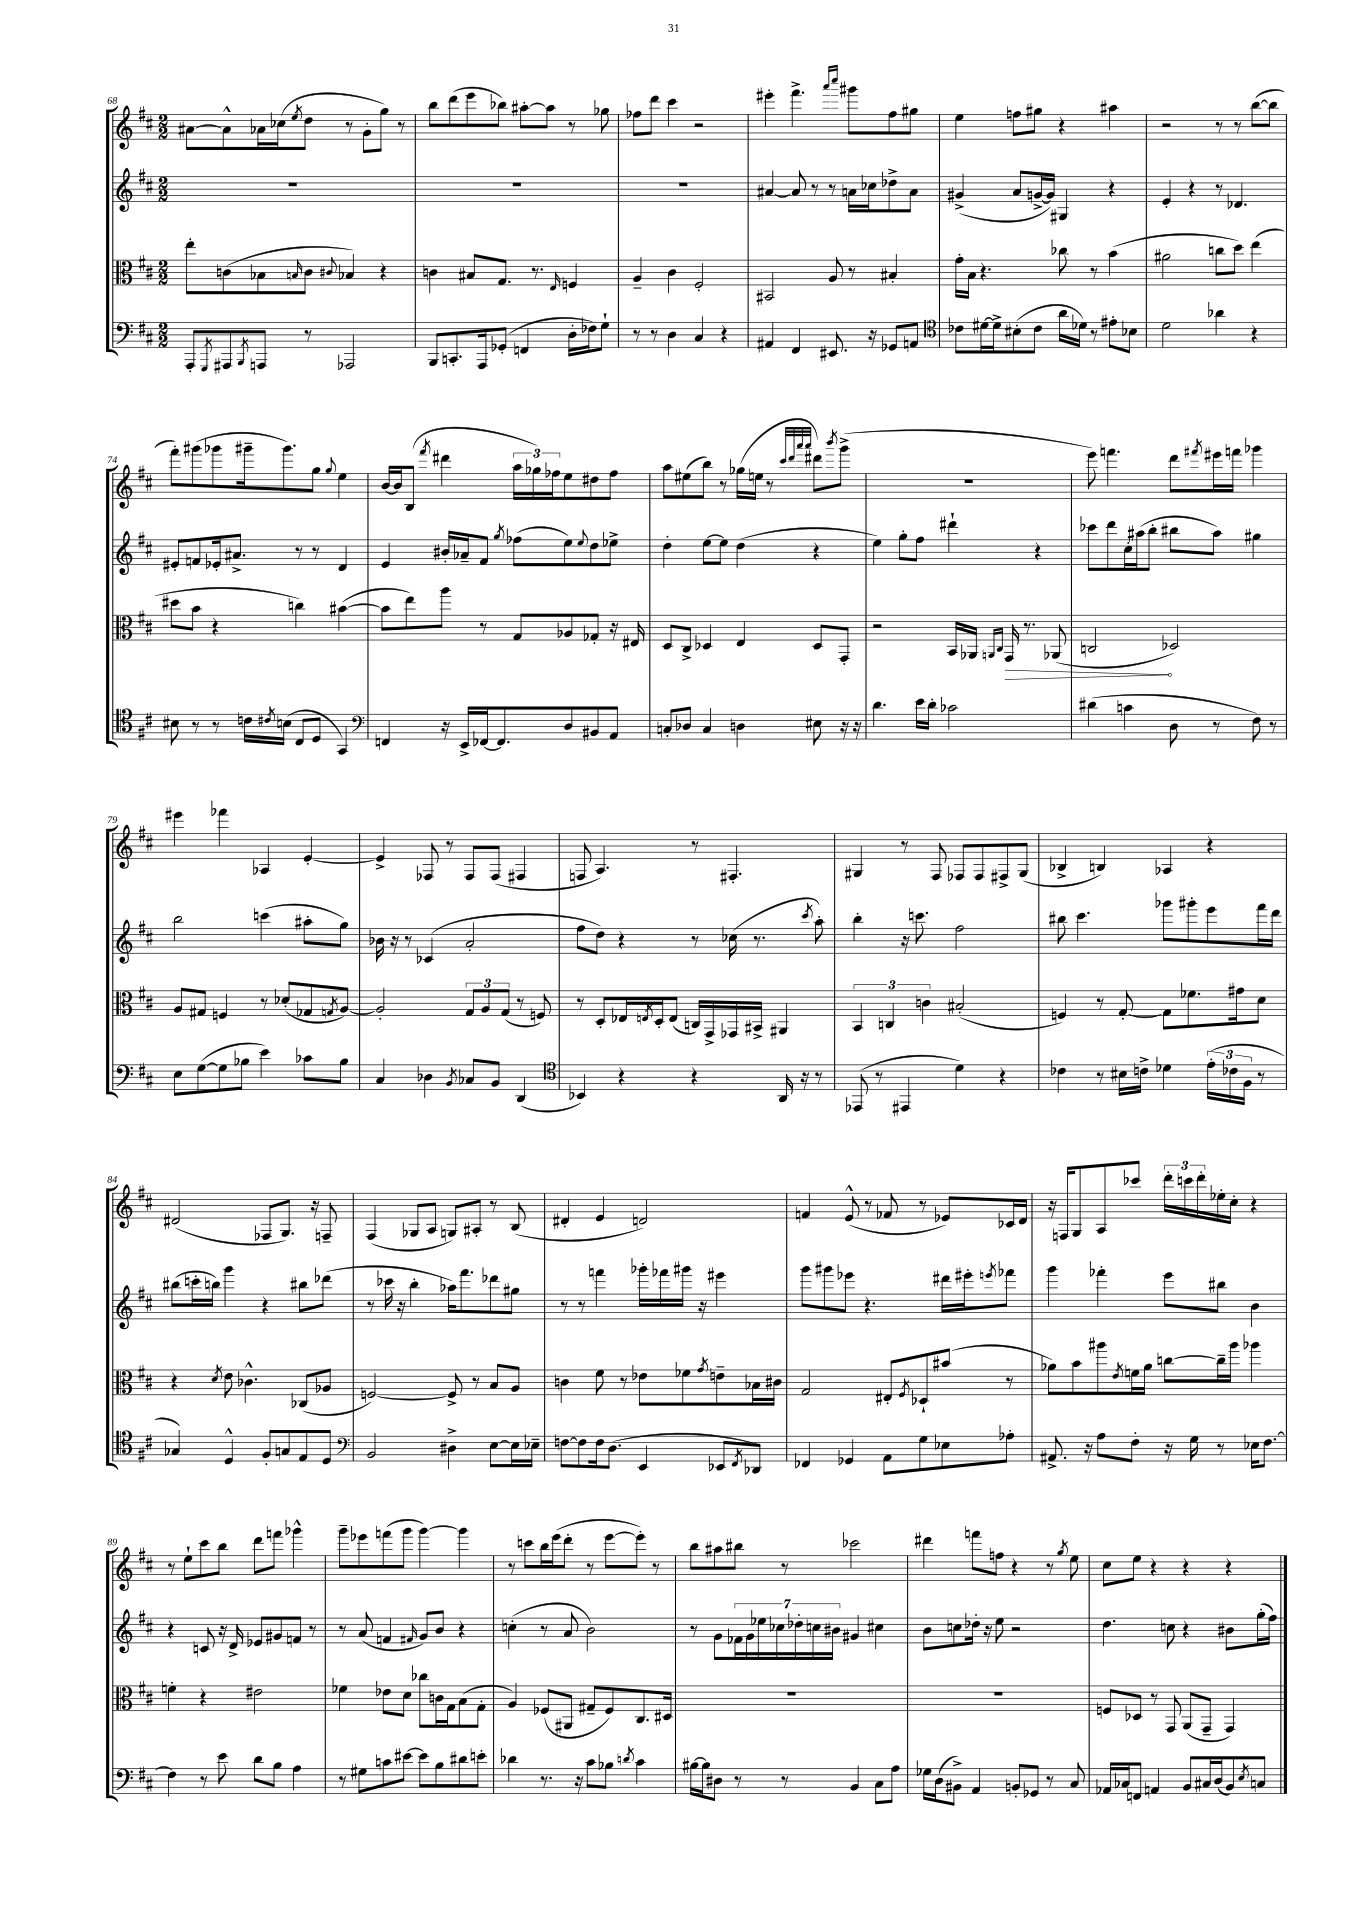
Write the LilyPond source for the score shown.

<<
\new StaffGroup <<
\new Staff = "s0" {
    \clef treble \key d \major \numericTimeSignature \time 2/2
    ais'8~ ais'8-^ aes'16 ces''16( \acciaccatura { e''8 } d''8 r8 g'8-. g''8) r8 |
    b''8 d'''8( e'''8 bes''8) ais''8~-. ais''8 r8 ges''8 |
    fes''8 d'''8 cis'''4 r2 |
    eis'''4-. fis'''4.-> \grace { a'''16 cis''''16 } gis'''8 fis''8 gis''8 |
    e''4 f''8 gis''8 r4 ais''4 |
    r2 r8 r8 b''8~( b''8 |
    fis'''8-.) gis'''8( ges'''8 gis'''16-- gis'''8.) g''8 \appoggiatura { g''8 } e''4 |
    b'16~ b'16 b8( \acciaccatura { fis'''8 } dis'''4 \tuplet 3/2 { a''16 ges''16) fes''16 } e''8 dis''8 fes''8 |
    a''8 eis''8( b''8) r8 ges''16( e''16 r8 \grace { cis'''32 d'''32 a'''32 a'''32 } dis'''8) \acciaccatura { b'''8 } g'''8->( |
    R1 |
    e'''8) f'''4. d'''8 \acciaccatura { fis'''8 } eis'''16 f'''16 ges'''4 |
    eis'''4 fes'''4 aes4 e'4~-. |
    e'4-> fes8 r8 fes8 fes8( fis4 |
    f8 a4.) r8 fis4.-. |
    gis4 r8 fis8 fes8 fes8 fis8-> gis8( |
    bes4-> b4) aes4 r4 |
    dis'2( fes8 g8.) r16 f8-- |
    fis4( ges8 a8 g8) ais8-. r8 b8( |
    dis'4-. e'4 d'2) |
    f'4 e'8-^( r8 fes'8 r8 ees'8) ces'16 d'16 |
    r16 f16 g8 a8 ces'''8 \tuplet 3/2 { d'''16-. c'''16 d'''16-. } ees''16-. cis''16-. r4 |
    r8 e''8-! cis'''8 b''8 d'''8 f'''8 ges'''4-^ |
    g'''8-- ees'''8 f'''8( g'''8 g'''4~) g'''4 |
    r8 c'''8 b''16 e'''16( d'''8-. r8 e'''8~ e'''8-.) r8 |
    b''8 ais''8 bis''8 r8 ces'''2 |
    dis'''4 f'''8 f''8 r4 r8 \acciaccatura { g''8 } e''8 |
    cis''8 e''8 r4 r4 r4 \bar "|." |
}
\new Staff = "s1" {
    \clef treble \key d \major \numericTimeSignature \time 2/2
    R1 |
    R1 |
    R1 |
    ais'4~ ais'8 r8 r8 a'16 ces''16 des''8-> a'8 |
    gis'4->( a'8 g'16~-> g'16) gis4 r4 |
    e'4-. r4 r8 des'4. |
    eis'8-. f'8 ees'16-. ais'8.-> r8 r8 d'4 |
    e'4 bis'16-. aes'16-- fis'8 \acciaccatura { g''8 } fes''8( e''8) \appoggiatura { e''8 } d''8 ees''8-> |
    d''4-. e''8~ e''8 d''4( r4 |
    e''4) g''8-. fis''8 dis'''4-! r4 |
    ces'''8 d'''8 cis''16-. ais''16( b''8-. bis''8 ais''8) gis''4 |
    b''2 c'''4( ais''8-. g''8) |
    bes'16 r16 r8 ces'4( a'2-. |
    fis''8 d''8) r4 r8 ces''16( r8. \acciaccatura { cis'''8 } a''8-.) |
    b''4-. r16 c'''8. fis''2 |
    bis''8 cis'''4. ges'''8 gis'''8-. e'''8 fis'''16 d'''16 |
    bis''8( c'''16-. b''16) g'''4 r4 bis''8 des'''8( |
    r8 ces'''16 r16 b''4-. aes''16) fis'''8. des'''8 gis''8 |
    r8 r8 f'''4 ges'''16-. fes'''16 gis'''16 r16 eis'''4 |
    g'''8 gis'''8 ees'''8 r4. dis'''16 eis'''16-. \acciaccatura { e'''8 } fes'''8 |
    g'''4 fes'''4-. e'''8 bis''8 b'4 |
    r4 c'8 r16 d'16-> ees'8 gis'8 f'8 r8 |
    r8 a'8( f'4 \grace { fis'16 } g'8) b'8 r4 |
    c''4-.( r8 a'8 b'2) |
    r8 g'8 \tuplet 7/4 { fes'16 g'16 ees''16 ces''16 des''16-. c''16 bis'16 } gis'4 cis''4 |
    b'8 c''8 des''16-. r16 e''8 r2 |
    d''4. c''8 r4 bis'8 g''16-.( fis''16) \bar "|." |
}
\new Staff = "s2" {
    \clef alto \key d \major \numericTimeSignature \time 2/2
    e''8-. c'8( bes8 \grace { b16 } c'8 \appoggiatura { cis'8 } bes4) r4 |
    c'4 bis8 g8. r8. \grace { e16 } f4 |
    a4-- cis'4 fis2-. |
    bis,2 a8 r8 bis4-. |
    g'16-. b16 r4. ces''8 r8 b'4( |
    ais'2 c''8 d''8) e''4( |
    dis''8 b'8 r4 c''4) bis'4~( |
    bis'8 e''8) a''8 r8 g8 aes8 ges8-. r16 eis16 |
    d8 cis8-> des4 e4 des8 g,8-. |
    r2 b,16 aes,16 \grace { a,16 cis16 } \once \override Hairpin.circled-tip = ##t g,16\> r8. aes,8( |
    c2\! des2) |
    a8 gis8 f4 r8 des'8-.( ges8 \acciaccatura { g8 } a8~) |
    a2-. \tuplet 3/2 { g8 a8 g8( } r8 f8) |
    r8 d8-. ees16 \acciaccatura { e8 } d16-. e8( c16) g,16-> ges,16 bis,16-> ais,4 |
    \tuplet 3/2 { b,4 c4 c'4 } bis2-.( |
    f4) r8 g8~-. g8 fes'8. gis'16 d'8 |
    r4 \acciaccatura { d'8 } e'8 ces'4.-^ ces8( aes8 |
    f2~) f8-> r8 b8 a8 |
    c'4 fis'8 r8 ees'8 fes'8 \acciaccatura { g'8 } e'8-- bes16 cis'16 |
    g2 eis8-. \acciaccatura { fis8 } des8-! bis'8( r8 |
    aes'8) b'8 ais''8 \acciaccatura { e'8 } f'16 aes'16 c''8~ c''16-- ais''16 aes''4 |
    f'4-. r4 eis'2 |
    fes'4 ees'8 d'8 ces''8 c'16 g16 b8( g8-. |
    a4) fes8( ais,8 gis8-- fes8) cis8. dis16 |
    R1 |
    R1 |
    f8 des8 r8 g,8 a,8( g,8-- g,4) \bar "|." |
}
\new Staff = "s3" {
    \clef bass \key d \major \numericTimeSignature \time 2/2
    a,,8-. \acciaccatura { g,,8 } ais,,8 \acciaccatura { b,,8 } a,,8 r8 aes,,2 |
    b,,8 c,8.-. a,,16 ges,8-.( f,4 d16-. fes16) g8-! |
    r8 r8 d4 cis4 r4 |
    ais,4 fis,4 eis,8. r16 ges,8 a,8 |
    \clef tenor ces'8 dis'16~ dis'16-> bis8-.( ces'8 a'16 des'16) r8 eis'8-. bes8 |
    d'2 aes'4 r4 |
    bis8 r8 r8 c'16 \acciaccatura { cis'8 } b16( cis8 d8 g,4) |
    \clef bass f,4 r16 e,16-> fes,16~ fes,8. d8 bis,8 a,8 |
    c8-. des8 c4 d4 eis8 r16 r16 |
    d'4. e'16 d'16-. ces'2 |
    dis'4( c'4 d8 r8 fis8) r8 |
    e8 g8~( g8 bes8 e'4) ces'8 bes8 |
    cis4 des4 \acciaccatura { b,8 } ces8 b,8 d,4( |
    \clef tenor bes,4) r4 r4 a,16 r16 r8 |
    ees,8( r8 eis,4 d'4) r4 |
    ces'4 r8 bis16 c'16-> des'4 \tuplet 3/2 { e'16-.( ces'16 fis16 } r8 |
    ges4) d4-^ fis8-. g8 e8 d8 |
    \clef bass b,2 dis4-> e8~ e16 ees16-- |
    f8~ f8 f16 d8.( e,4 ees,8 \acciaccatura { fis,8 } des,8) |
    fes,4 ges,4 a,8 g8 ees8 aes8-. |
    ais,8.-> r16 a8 fis8-. r16 g16 r8 ees16 fis8.~ |
    fis4 r8 e'8 d'8 b8 a4 |
    r8 gis8 c'8 eis'8~ eis'8 b8 dis'8 e'8-. |
    des'4 r8. r16 cis'8 bes8 \acciaccatura { d'8 } cis'4 |
    bis16~ bis16 dis8 r8 r8 b,4 cis8 a8 |
    ges16 d16( bis,8->) a,4 b,8-. ges,8 r8 cis8 |
    aes,16 ces16 f,8 a,4 b,8 cis16 d16( b,8) \acciaccatura { e8 } c8 \bar "|." |
}
>>
>>
\layout { \context { \Score currentBarNumber = #68 } }
